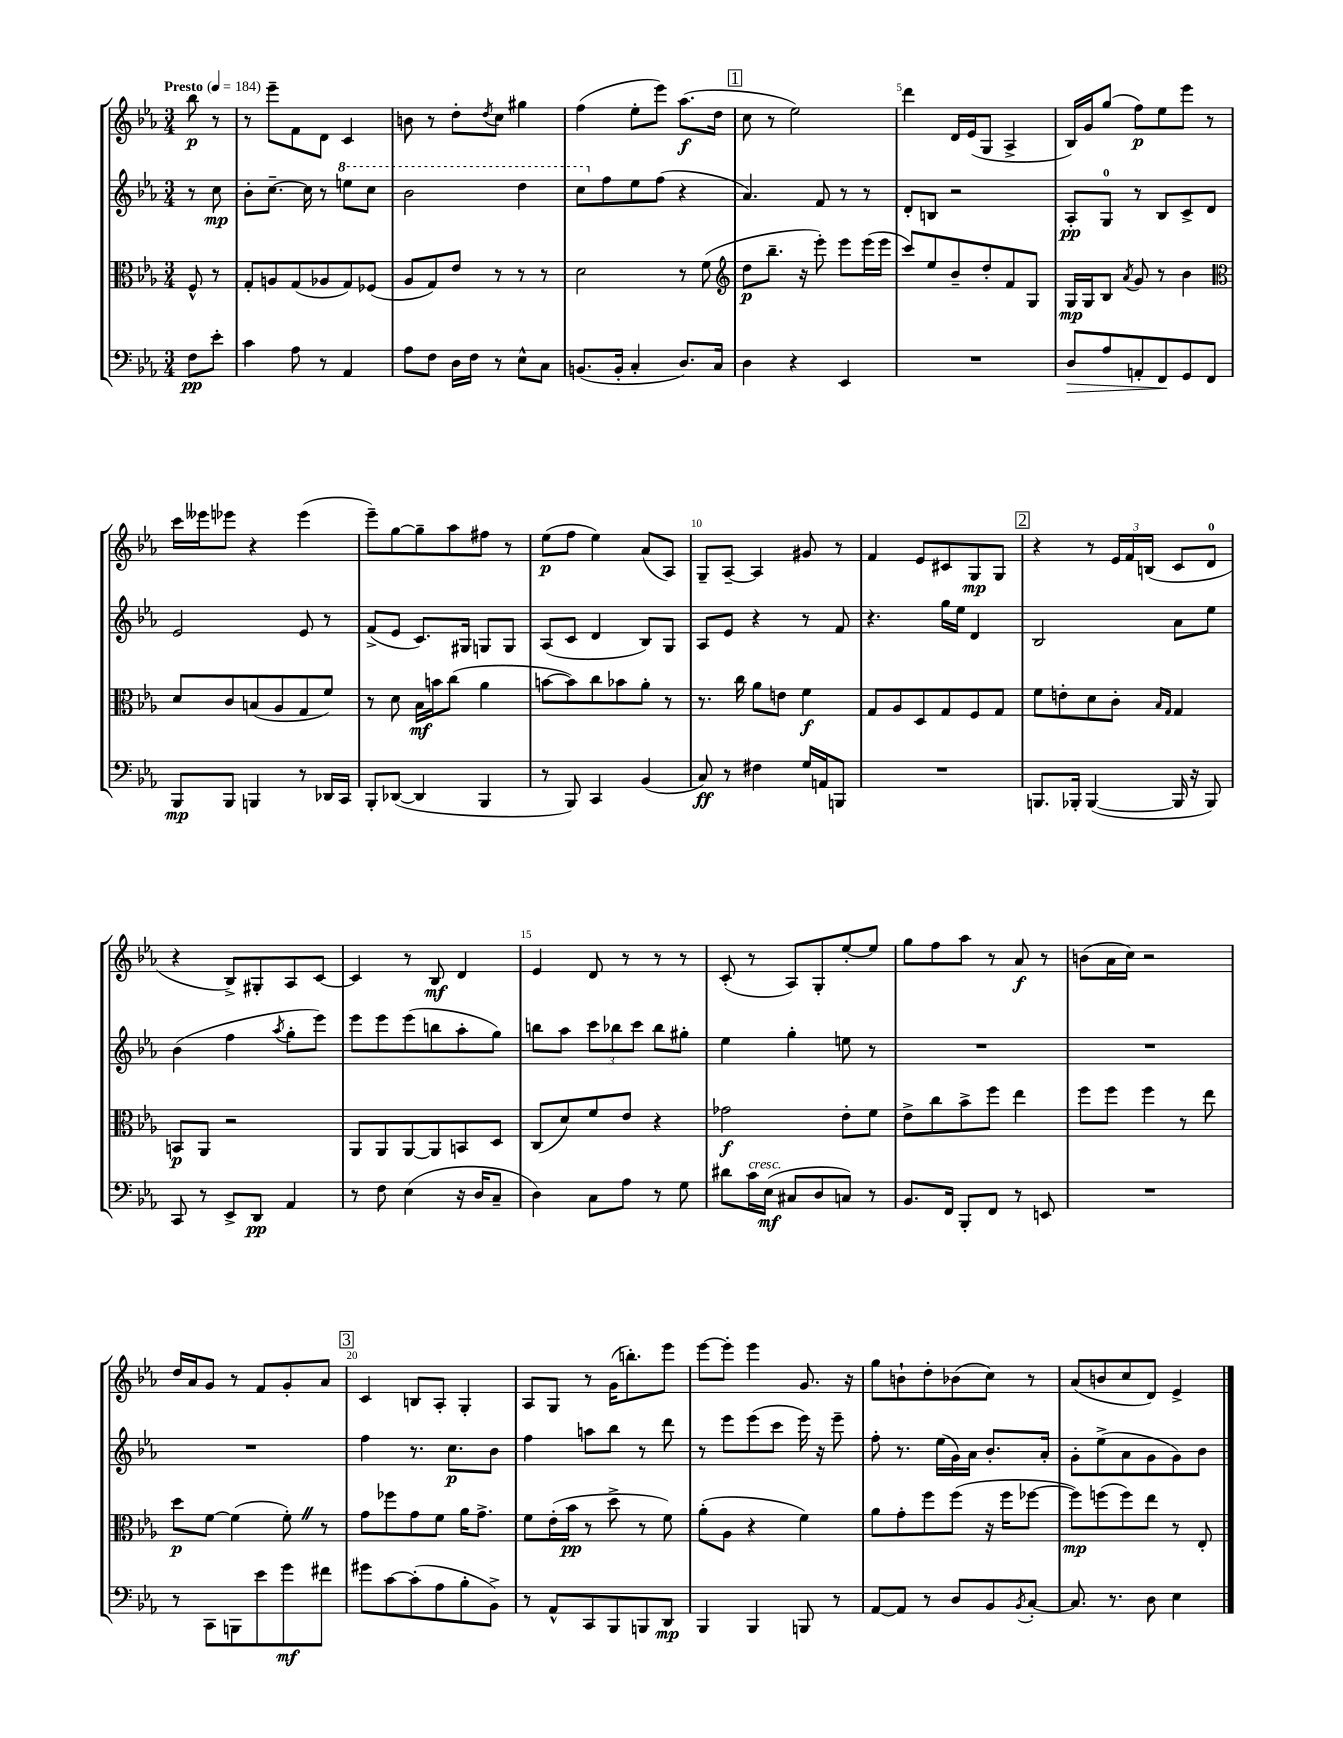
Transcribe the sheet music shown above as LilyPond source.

<<
\new StaffGroup <<
\new Staff = "s0" {
    \clef treble \key ees \major \numericTimeSignature \time 3/4 \partial 4 \tempo "Presto" 4 = 184
    bes''8\p r8 |
    r8 ees'''8-- f'8 d'8 c'4 |
    b'8 r8 d''8-. \acciaccatura { d''8 } c''8 gis''4 |
    f''4( ees''8-. ees'''8) aes''8.\f( d''16 |
    \mark \markup { \box "1" } c''8 r8 ees''2) |
    d'''4 d'16 ees'16( g8 aes4-> |
    bes16) g'16 g''8( f''8\p) ees''8 ees'''8 r8 |
    c'''16 eeses'''16 ees'''8 r4 ees'''4( |
    ees'''8--) g''8~ g''8-- aes''8 fis''8 r8 |
    ees''8\p( f''8 ees''4) aes'8( aes8) |
    g8-- aes8~-- aes4 gis'8 r8 |
    f'4 ees'8 cis'8 g8\mp g8 |
    \mark \markup { \box "2" } r4 r8 \tuplet 3/2 { ees'16 f'16 b16( } c'8 d'8-0 |
    r4 bes8->) gis8-. aes8 c'8~ |
    c'4 r8 bes8\mf d'4 |
    ees'4 d'8 r8 r8 r8 |
    c'8-.( r8 aes8) g8-. ees''8~-. ees''8 |
    g''8 f''8 aes''8 r8 aes'8\f r8 |
    b'8( aes'16 c''16) r2 |
    d''16 aes'16 g'8 r8 f'8 g'8-. aes'8 |
    \mark \markup { \box "3" } c'4 b8 aes8-. g4-. |
    aes8 g8 r8 g'16( b''8.-.) ees'''8 |
    ees'''8~ ees'''8-. ees'''4 g'8. r16 |
    g''8 b'8-! d''8-. bes'8( c''8) r8 |
    aes'8( b'8 c''8 d'8) ees'4-> \bar "|." |
}
\new Staff = "s1" {
    \clef treble \key ees \major \numericTimeSignature \time 3/4 \partial 4
    r8 c''8\mp |
    bes'8-. c''8.~-- c''16 r8 \ottava #1 e'''8 c'''8 |
    bes''2 d'''4 |
    c'''8 \ottava #0 f''8 ees''8 f''8( r4 |
    \mark \markup { \box "1" } aes'4.) f'8 r8 r8 |
    d'8-. b8 r2 |
    aes8-.\pp g8-0 r8 bes8 c'8-> d'8 |
    ees'2 ees'8 r8 |
    f'8->( ees'8 c'8.) gis16 g8 g8 |
    aes8( c'8 d'4 bes8) g8 |
    aes8 ees'8 r4 r8 f'8 |
    r4. g''16 ees''16 d'4 |
    \mark \markup { \box "2" } bes2 aes'8 ees''8 |
    bes'4( f''4 \acciaccatura { aes''8 } g''8-. ees'''8) |
    ees'''8 ees'''8 ees'''8( b''8 aes''8-. g''8) |
    b''8 aes''8 \tuplet 3/2 { c'''8 bes''8 c'''8 } bes''8 gis''8-. |
    ees''4 g''4-. e''8 r8 |
    R2. |
    R2. |
    R2. |
    \mark \markup { \box "3" } f''4 r8. c''8.\p bes'8 |
    f''4 a''8 bes''8 r8 d'''8 |
    r8 ees'''8 ees'''8( c'''8 ees'''16) r16 ees'''8-- |
    f''8-. r8. ees''16( g'16) aes'16 bes'8.-. aes'16-. |
    g'8-. ees''8->( aes'8 g'8 g'8) bes'8 \bar "|." |
}
\new Staff = "s2" {
    \clef alto \key ees \major \numericTimeSignature \time 3/4 \partial 4
    f8-^ r8 |
    g8-. a8 g8( aes8 g8) fes8( |
    aes8 g8) ees'8 r8 r8 r8 |
    d'2 r8 f'8( |
    \mark \markup { \box "1" } \clef treble d''8\p bes''8.-- r16 ees'''8-.) ees'''8 ees'''16( ees'''16 |
    c'''8) ees''8 bes'8-- d''8-. f'8 g8 |
    g16\mp g16 bes8 \acciaccatura { aes'8 } g'8 r8 bes'4 |
    \clef alto d'8 c'8 b8( aes8 g8 f'8) |
    r8 d'8 bes16\mf b'16 c''8( aes'4 |
    b'8~ b'8) c''8 bes'8 aes'8-. r8 |
    r8. c''16 aes'8 e'8 f'4\f |
    g8 aes8 d8 g8 f8 g8 |
    \mark \markup { \box "2" } f'8 e'8-. d'8 c'8-. \grace { bes16 g16 } g4 |
    b,8\p aes,8 r2 |
    aes,8 aes,8 aes,8~ aes,8 b,8 d8 |
    c8( d'8) f'8 ees'8 r4 |
    ges'2\f ees'8-. f'8 |
    ees'8-> c''8 bes'8-> f''8 ees''4 |
    f''8 f''8 f''4 r8 ees''8 |
    d''8\p f'8~ f'4( f'8-.) \once \override BreathingSign.text = \markup { \musicglyph "scripts.caesura.straight" } \breathe r8 |
    \mark \markup { \box "3" } g'8 fes''8 g'8 f'8 aes'16 g'8.-> |
    f'8 ees'16-.( bes'16\pp r8 d''8-> r8 f'8) |
    aes'8-.( aes8 r4 f'4) |
    aes'8 g'8-. f''8 f''8( r16 f''16 fes''8~ |
    fes''8\mp) f''8( f''8) ees''8 r8 ees8-. \bar "|." |
}
\new Staff = "s3" {
    \clef bass \key ees \major \numericTimeSignature \time 3/4 \partial 4
    f8\pp ees'8-. |
    c'4 aes8 r8 aes,4 |
    aes8 f8 d16 f16 r8 ees8-^ c8 |
    b,8.( b,16-. c4-. d8.) c16 |
    \mark \markup { \box "1" } d4 r4 ees,4 |
    R2. |
    d8\> aes8 a,8-. f,8\! g,8 f,8 |
    bes,,8\mp bes,,8 b,,4 r8 des,16 c,16 |
    bes,,8-. des,8~( des,4 bes,,4 |
    r8 bes,,8) c,4 bes,4( |
    c8\ff) r8 fis4 g16 a,16 b,,8 |
    R2. |
    \mark \markup { \box "2" } b,,8. bes,,16-. bes,,4~( bes,,16 r16 bes,,8) |
    c,8 r8 ees,8-> d,8\pp aes,4 |
    r8 f8 ees4( r16 d16 c8-- |
    d4) c8 aes8 r8 g8 |
    dis'8 c'16^\markup { \italic "cresc." } ees16\mf( cis8 d8 c8) r8 |
    bes,8. f,16 bes,,8-. f,8 r8 e,8 |
    R2. |
    r8 c,8 b,,8 ees'8 g'8\mf fis'8 |
    \mark \markup { \box "3" } gis'8 c'8~ c'8-.( aes8 bes8-. bes,8->) |
    r8 aes,8-^ c,8 bes,,8 b,,8 d,8\mp |
    bes,,4 bes,,4 b,,8 r8 |
    aes,8~ aes,8 r8 d8 bes,8 \acciaccatura { bes,8 } c8~-. |
    c8. r8. d8 ees4 \bar "|." |
}
>>
>>
\layout { \context { \Score \override BarNumber.break-visibility = ##(#f #t #t) barNumberVisibility = #(every-nth-bar-number-visible 5) } }
